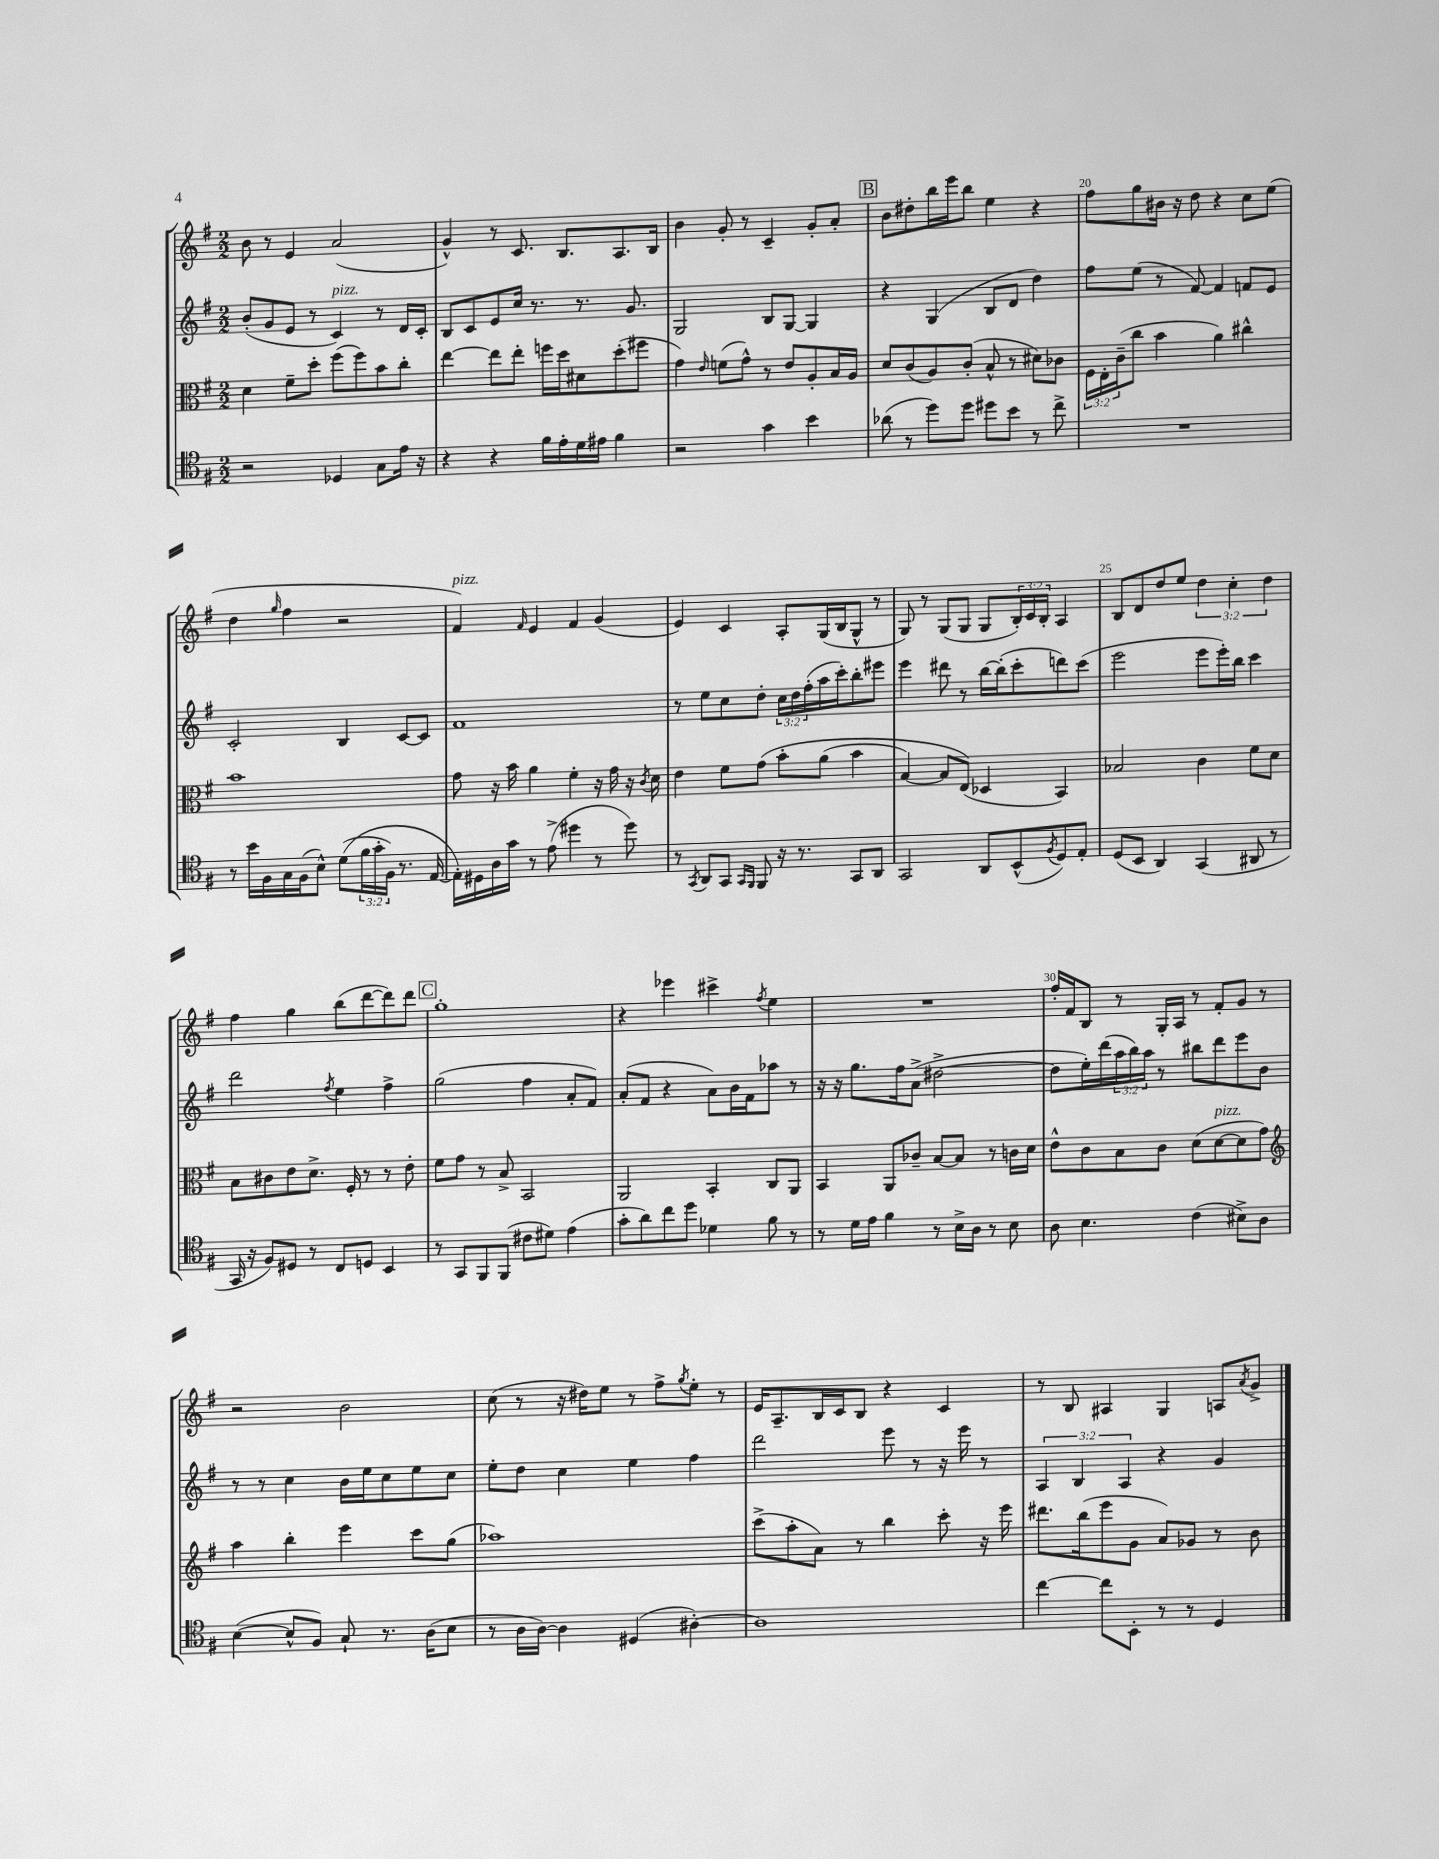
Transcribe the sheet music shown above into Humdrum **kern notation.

**kern	**kern	**kern	**kern
*staff4	*staff3	*staff2	*staff1
*clefC4	*clefC3	*clefG2	*clefG2
*k[f#]	*k[f#]	*k[f#]	*k[f#]
*M2/2	*M2/2	*M2/2	*M2/2
2r	4d\	(8b'/L	8b\
.	.	8g/	8r
.	8f#~\L	8e/J	4e/
.	8dd'\J	8r	.
4D-/	(8ff#\L	4c/)	(2a/
.	8ff#\)	.	.
8G\L	8b\	8r	.
16e\Jk	8cc'\J	16d/LL	.
16r	.	16c'/JJ	.
=	=	=	=
4r	[4ee\	8B/L	4g^^/)
.	.	8c/	.
4r	8ee\]L	8e/	8r
.	8ee'\J	16cc/Jk	8.c/
.	.	8.r	.
16f#\LL	16ff\LL	.	.
16e'\	16dd\J	.	8.B/L
16d\	8d#\	8.r	.
16e#\JJ	.	.	.
4f#\	(8dd'\	.	8.A/
.	.	8.g/	.
.	8ff#\J	.	.
.	.	.	16B/Jk
=	=	=	=
2r	4g\)	2G/	4b\
.	16qqe/	.	.
.	(8f\L	.	8g'/
.	8g^^\J)	.	8r
4g\	8r	8B/L	4c~/
.	8e/L	[8G/J	.
4b\	8A'/	4G/]	8g'/L
.	16B/L	.	8a'/J
.	16A/JJ	.	.
=	=	=	=
(8a-\	8d/L	4r	8b\L
8r	(8c/	.	8dd#'\
8dd\L)	8A/)	(4G/	16bb\L
.	.	.	16eee\J
8dd\J	(8c'/J	.	8bb\J
8dd#\L	8B^^/	8B/L	4ee\
8b\J	8r	8d/J	.
8r	8d#\L)	4dd\)	4r
8cc^\	8c-\J	.	.
=	=	=	=
1r	24F#\LL	8ff#\L	8ff#\L
.	24E'\	.	.
.	(24c~\J	.	.
.	8cc\J	(8ee\J	8gg\
.	4b\	8r	16b#\Jk
.	.	.	16r
.	.	[8f#/)	8dd\
.	4a\)	4f#/]	4r
.	4cc#^^\	8f/L	8cc\L
.	.	8e/J	(8ee\J
=	=	=	=
8r	1b	2c'/	4dd\
16b\LL	.	.	.
16F#\	.	.	.
.	.	.	16qqgg/
16G\	.	.	4ff#\
(16F#\J	.	.	.
8B^^\J)	.	.	.
&((8d\L	.	4B/	2r
24f#\L	.	.	.
24g'\	.	.	.
24F#\JJ)	.	.	.
8.r	.	[8c/L	.
.	.	8c/]J	.
[16E/	.	.	.
=	=	=	=
16E'\]LL&)	8g\	1f#	4f#/)
16D#\	.	.	.
16A\	16r	.	.
16g\JJ	16b\	.	.
.	.	.	16qqf#/
8r	4a\	.	4e/
(8e^\	.	.	.
4dd#\	4f#'\	.	4f#/
8r	16r	.	(4g/
.	16g\	.	.
8dd#\)	16r	.	.
.	8qc/	.	.
.	16d\	.	.
=	=	=	=
8r	4e\	8r	4e/)
8qGG/	.	.	.
8AA/L	.	8ee\L	.
8GG/J	8f#\L	8cc\	4c/
16qqGG/LL	.	.	.
16qqFF#/JJ	.	.	.
8FF#/	&(8g\J	8dd'\J	.
16r	8b'\L	24cc\LL	8A'/L
.	.	24dd\	.
8.r	.	.	.
.	.	(24ff#'\	.
.	(8a\J	16aa\	(16G/L
.	.	16ccc'\J)	16B/J
8GG/L	4b\	8bb'\	8G^^/J
8AA/J	.	8eee#\J	8r
=	=	=	=
2GG/	[4B/)	4eee\	8G/)
.	.	.	8r
.	8B/]L	8ddd#\	(8G/L
.	(8E/J&)	8r	8G/J
8AA/L	4D-/	[16bb\LL	8G/L
.	.	(16bb'\]J	.
(8BB^^/	.	8ccc'\	24B'/L)
.	.	.	24c/
.	.	.	24B'/JJ
8qF#/	.	.	.
8D/)	4BB/)	8ddd\)	4A/
8E'/J	.	(8ccc\J	.
=	=	=	=
(8D/L	2B-/	2eee\	8B/L
8BB/J	.	.	8d/
4AA/)	.	.	8dd/
.	.	.	8ee/J
(4GG/	4c\	8eee\L	6dd\
.	.	16eee'\L)	.
.	.	.	6cc'\
.	.	16bb\JJ	.
8AA#/	8f#\L	4ccc\	.
.	.	.	6dd\
8r	8d\J	.	.
=	=	=	=
16GG/	8B\L	2ddd\	4ff#\
16r	.	.	.
8F#/L)	8c#\	.	.
8D#/J	8e\	.	4gg\
8r	8.d^\J	.	.
.	.	8qff#/	.
8C/L	.	4ee\	(8bb\L
.	16F#'/	.	.
8D/J	8r	.	[8ddd\
4BB/	8r	4ff#^\	8ddd\])
.	8e'\	.	8ddd\J
=	=	=	=
8r	8f#\L	(2gg\	1gg'
8GG/L	8g\J	.	.
8FF#/	8r	.	.
(8FF#/J	8B^/	.	.
8c#\L	2BB/	4ff#\	.
8d#\J)	.	.	.
(4e\	.	8a'/L	.
.	.	8f#/J)	.
=	=	=	=
8g'\L	2AA/	(8a'/L	4r
8a\)	.	8f#/J	.
8cc\	.	4r	4eee-\
8dd\J	.	.	.
4d-\	4BB'/	8a\L)	4ccc#^\
.	.	16b\L	.
.	.	16f#\J	.
.	.	.	8qff#/
8f#\	8C/L	8aa-\J	4ee\
8r	8AA/J	8r	.
=	=	=	=
8r	4BB/	16r	1r
.	.	16r	.
16d\LL	.	8.gg\L	.
16e\JJ	.	.	.
4f#\	8AA/L	.	.
.	.	16ff#\k	.
.	8c-~/J	(8a^\J	.
8r	[8B/L	[2dd#^\	.
16B^\LL	8B/]J	.	.
16A\JJ	.	.	.
8r	8r	.	.
8B\	16c\LL	.	.
.	16d\JJ	.	.
=	=	=	=
8A\	8e^^\L	8dd#\]L	16ff#'/LL
.	.	.	16f#/J
4.B\	8c\	16ee'\L)	8B/J
.	.	(16ddd\	.
.	8B\	24aa\	8r
.	.	24bb\)	.
.	.	24aa\JJ	.
.	8c\J	8r	16G'/LL
.	.	.	16A/JJ
(4c\	(8d\L	8bb#\L	8r
.	[8d\	8ddd\	8f#'/L
8B#^\L)	8d\]	8eee\	8g/J
8A\J	8g\J)	8b\J	8r
=	=	=	=
*	*clefG2	*	*
([4B\	4aa\	8r	2r
.	.	8r	.
8B^^/]L	4bb'\	4cc\	.
8F#/J)	.	.	.
8G`/	4eee\	16b\LL	2b\
.	.	16ee\J	.
8.r	.	8cc\	.
.	8ccc\L	8ee\	.
(16A\LK	.	.	.
8B\J	(8gg\J	8cc\J	.
=	=	=	=
8r	1aa-)	8ee'\L	(8cc\
16A\LL	.	8dd\J	8r
[16A\JJ)	.	.	.
4A\]	.	4cc\	16r
.	.	.	16dd#\LK)
.	.	.	8ee\J
(4D#/	.	4ee\	8r
.	.	.	8ff#^\L
.	.	.	8qgg/
[4A#'\)	.	4ff#\	8ee'\J
.	.	.	8r
=	=	=	=
1A#]	(8ccc^\L	2ddd\	16e/LK
.	.	.	8.A~/
.	8aa'\	.	.
.	8a\J)	.	16B/L
.	.	.	16c/J
.	8r	.	8B/J
.	4bb\	8eee\	4r
.	.	8r	.
.	8ccc'\	16r	4c/
.	.	16eee\	.
.	16r	8r	.
.	16eee\	.	.
=	=	=	=
[4cc\	8.ddd#\L	6A/	8r
.	.	.	8B/
.	.	6B/	.
.	(16bb\k	.	.
8cc\]L	8eee\	.	4A#/
.	.	6A/	.
8BB'\J	8g\J	.	.
8r	8a/L)	4r	4G/
8r	8g-/J	.	.
4D/	8r	4g/	8A/L
.	.	.	8qa/
.	8b\	.	8g^/J
==	==	==	==
*-	*-	*-	*-
